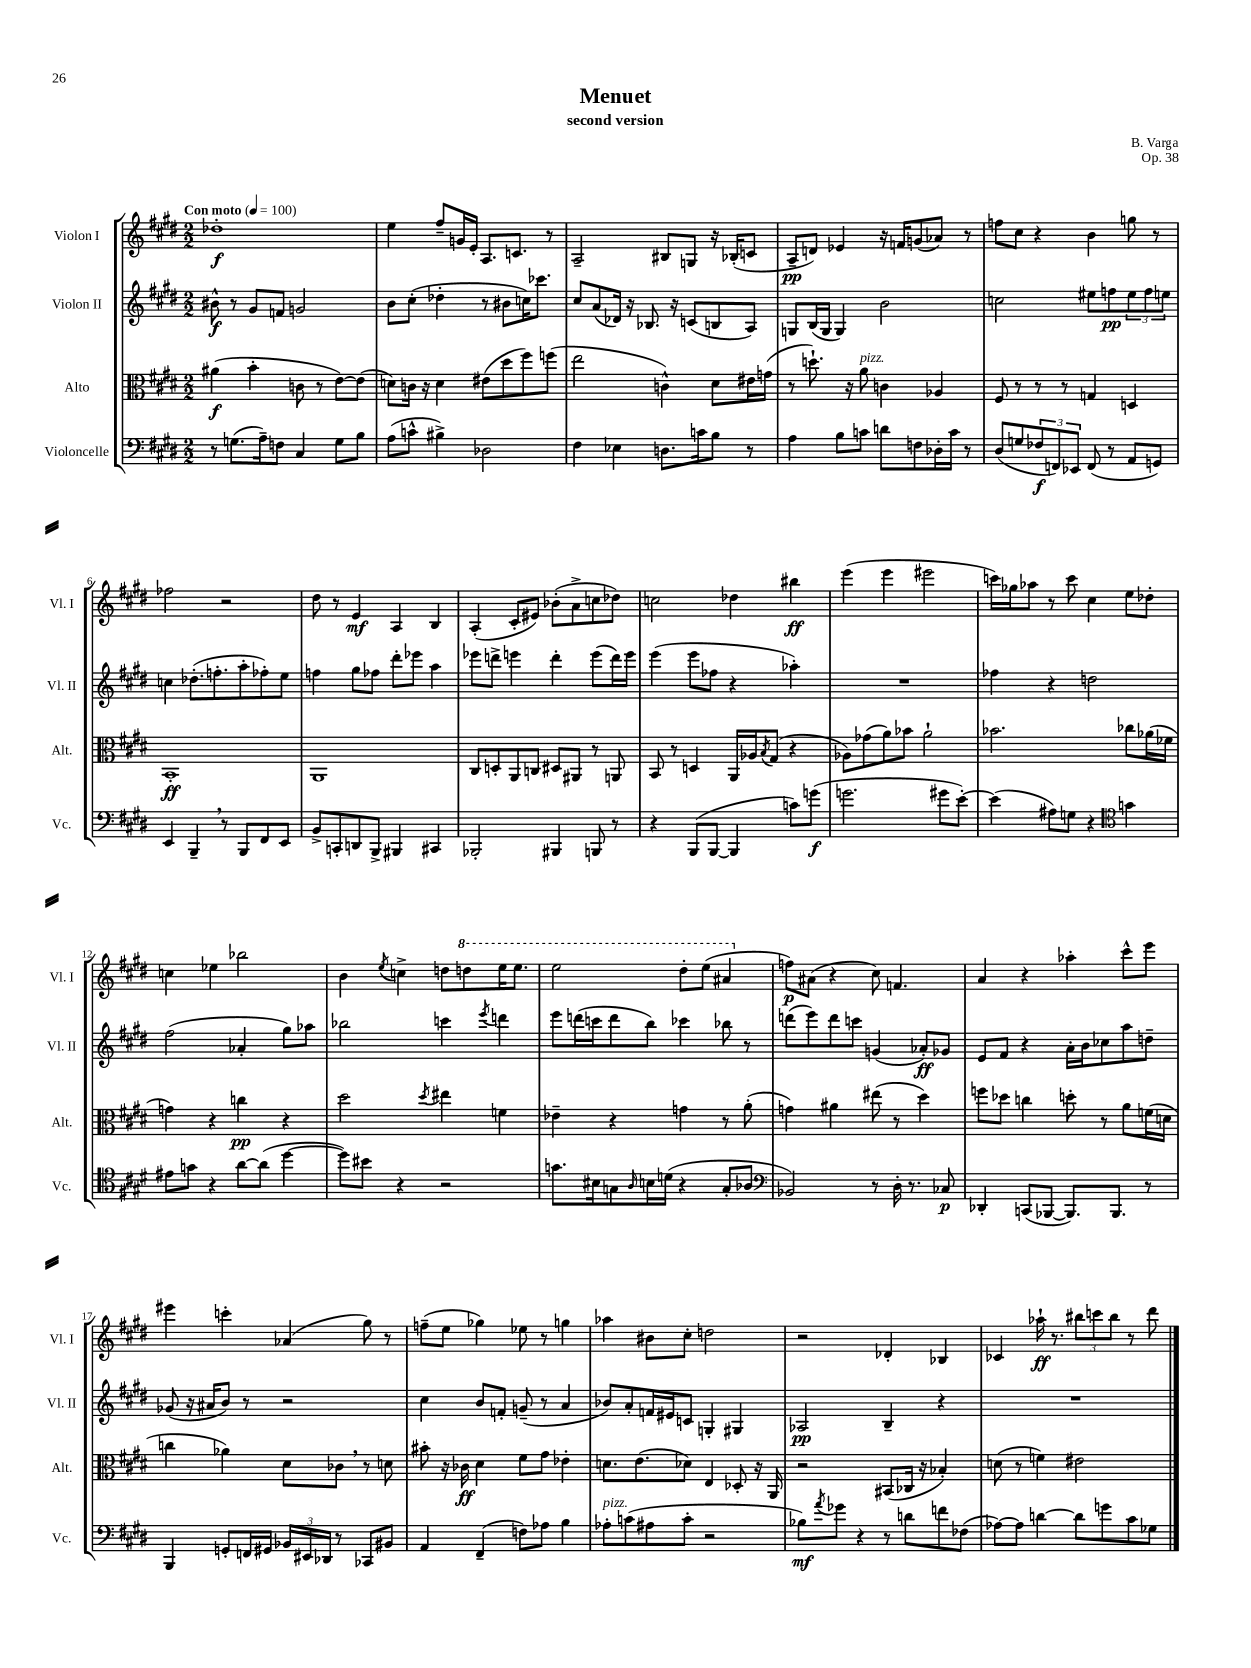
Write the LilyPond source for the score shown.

\header { title = "Menuet" composer = "B. Varga" subtitle = "second version" opus = "Op. 38" }
<<
\new StaffGroup <<
\new Staff = "s0" \with { instrumentName = "Violon I" shortInstrumentName = "Vl. I" } {
    \clef treble \key e \major \numericTimeSignature \time 2/2 \tempo "Con moto" 4 = 100
    des''1-.\f |
    e''4 fis''8-- g'16 e'16-. a8. c'8. r8 |
    a2-- bis8 g8 r16 bes16-.( c'8 |
    a8--\pp d'8) ees'4 r16 f'16 g'8( aes'8) r8 |
    f''8 cis''8 r4 b'4 g''8 r8 |
    fes''2 r2 |
    dis''8 r8 e'4\mf a4 b4 |
    a4-.( cis'8-. eis'8) bes'8-.( a'8-> c''8 des''8) |
    c''2 des''4 bis''4\ff |
    e'''4( e'''4 eis'''2 |
    c'''16) ges''16 aes''8 r8 c'''8 cis''4 e''8 des''8-. |
    c''4 ees''4 bes''2 |
    b'4 \acciaccatura { e''8 } c''4-> d''8 \ottava #1 d'''8 e'''16 e'''8. |
    e'''2 dis'''8-. e'''8( ais''4 \ottava #0 |
    f''8\p) ais'8( r4 cis''8) f'4. |
    a'4 r4 aes''4-. cis'''8-^ e'''8 |
    eis'''4 c'''4-. aes'4( gis''8) r8 |
    f''8--( e''8 ges''4) ees''8 r8 g''4 |
    aes''4 bis'8 cis''8-. d''2 |
    r2 des'4-. bes4 |
    ces'4 aes''16-!\ff r8. \tuplet 3/2 { bis''8 c'''8 bis''8 } r8 dis'''8 \bar "|." |
}
\new Staff = "s1" \with { instrumentName = "Violon II" shortInstrumentName = "Vl. II" } {
    \clef treble \key e \major \numericTimeSignature \time 2/2
    bis'8-^\f r8 gis'8 f'8 g'2 |
    b'8 cis''8-.( des''4-. r8 bis'8 c''16) ces'''8. |
    cis''8 a'8( des'16) r16 bes8. r16 c'8( b8 a8) |
    g8 b16( g16 g4) b'2 |
    c''2 eis''8 f''8\pp \tuplet 3/2 { eis''8 f''8 e''8 } |
    c''4 des''8.-.( f''8.-. a''8-. fes''8-.) e''8 |
    f''4 gis''8 fes''8 dis'''8-. ees'''8 a''4 |
    ees'''8 d'''8-> e'''4 d'''4-. e'''8( d'''16) e'''16 |
    e'''4( e'''8 fes''8 r4 aes''4-.) |
    R1 |
    fes''4 r4 d''2 |
    fis''2( aes'4-. gis''8) aes''8 |
    bes''2 c'''4 \acciaccatura { e'''8 } d'''4 |
    e'''8 d'''16( c'''16 d'''8 b''8) ces'''4 bes''8 r8 |
    d'''8( e'''8) d'''8 c'''8 g'4( aes'8-.\ff) ges'8 |
    e'8 fis'8 r4 a'16-. b'16 ces''8 a''8 d''8-- |
    ges'8( r16 ais'16 b'8) r8 r2 |
    cis''4 b'8 f'8-. g'8--( r8 a'4 |
    bes'8) a'8-. f'16 eis'16 c'8 g4-. gis4 |
    aes2\pp b4-- r4 |
    R1 \bar "|." |
}
\new Staff = "s2" \with { instrumentName = "Alto" shortInstrumentName = "Alt." } {
    \clef alto \key e \major \numericTimeSignature \time 2/2
    ais'4\f( b'4-. c'8 r8 e'8~) e'8( |
    d'8) c'16 r16 d'4 eis'8( dis''8 fis''8) f''8( |
    e''2 c'4-^) dis'8 eis'16 g'16( |
    r8 d''8.-!) r16 a'8^\markup { \italic "pizz." } c'4 aes4 |
    fis8 r8 r8 r8 g4 d4 |
    b,1-.\ff |
    a,1 |
    cis8 d8-. a,8 c8 dis8 ais,8 r8 a,8 |
    b,8 r8 d4 a,16 aes16 \acciaccatura { b8 } gis8( r4 |
    aes8) ges'8( a'8) bes'8 a'2-! |
    bes'2. ces''8 aes'16( fes'16 |
    g'4) r4 c''4\pp r4 |
    dis''2 \acciaccatura { dis''8 } eis''4 f'4 |
    ees'4-- r4 g'4 r8 a'8-.( |
    g'4) ais'4 eis''8( r8 dis''4) |
    f''8 des''8 c''4 d''8-. r8 a'8 f'16( d'16 |
    c''4 aes'4) dis'8 ces'8 \breathe r8 d'8 |
    bis'8-. r16 ces'16\ff dis'4 fis'8 gis'8 ees'4-. |
    d'8. e'8.( des'8) e4 des8-. r16 a,16 |
    r2 bis,8( ces16 r16 bes4-.) |
    d'8( r8 f'4) eis'2 \bar "|." |
}
\new Staff = "s3" \with { instrumentName = "Violoncelle" shortInstrumentName = "Vc." } {
    \clef bass \key e \major \numericTimeSignature \time 2/2
    r8 g8.( a16--) f8 cis4 g8 b8 |
    a8( c'8-^ bis4->) des2 |
    fis4 ees4 d8. c'16 b8 r8 |
    a4 b8 c'8 d'8 f8 des16-. c'16 r8 |
    dis8( g8 \tuplet 3/2 { fes8\f f,8) ees,8 } f,8( r8 a,8 g,8) |
    e,4 b,,4-- \breathe r8 b,,8 fis,8 e,8 |
    b,8-> c,8-. d,8 b,,8-> bis,,4 cis,4 |
    bes,,2-. bis,,4 b,,8 r8 |
    r4 b,,8( b,,8~ b,,4 c'8) g'8\f( |
    g'2. gis'8 e'8~-.) |
    e'4( ais8) g8 r4 \clef tenor g'4 |
    eis'8 g'8 r4 a'8~ a'8( dis''4~ |
    dis''8) bis'8 r4 r2 |
    g'8. bis16 g8 \grace { a16 } b16 d'16( r4 g8-. aes8 |
    \clef bass bes,2) r8 dis16-. r8. ces8\p |
    des,4-. c,8( bes,,8~ bes,,8.) bes,,8. r8 |
    b,,4 g,8-. f,16 gis,16 \tuplet 3/2 { bes,16 eis,16 des,16 } r8 ces,8 bis,8 |
    a,4 fis,4--( f8) aes8 b4 |
    aes8-.^\markup { \italic "pizz." } c'8( ais8 c'8-. r2 |
    bes8\mf) \acciaccatura { a'8 } ges'8 r4 r8 d'8 f'8 fes8( |
    aes8~) aes8 d'4~ d'8 g'8 cis'8 ges8 \bar "|." |
}
>>
>>
